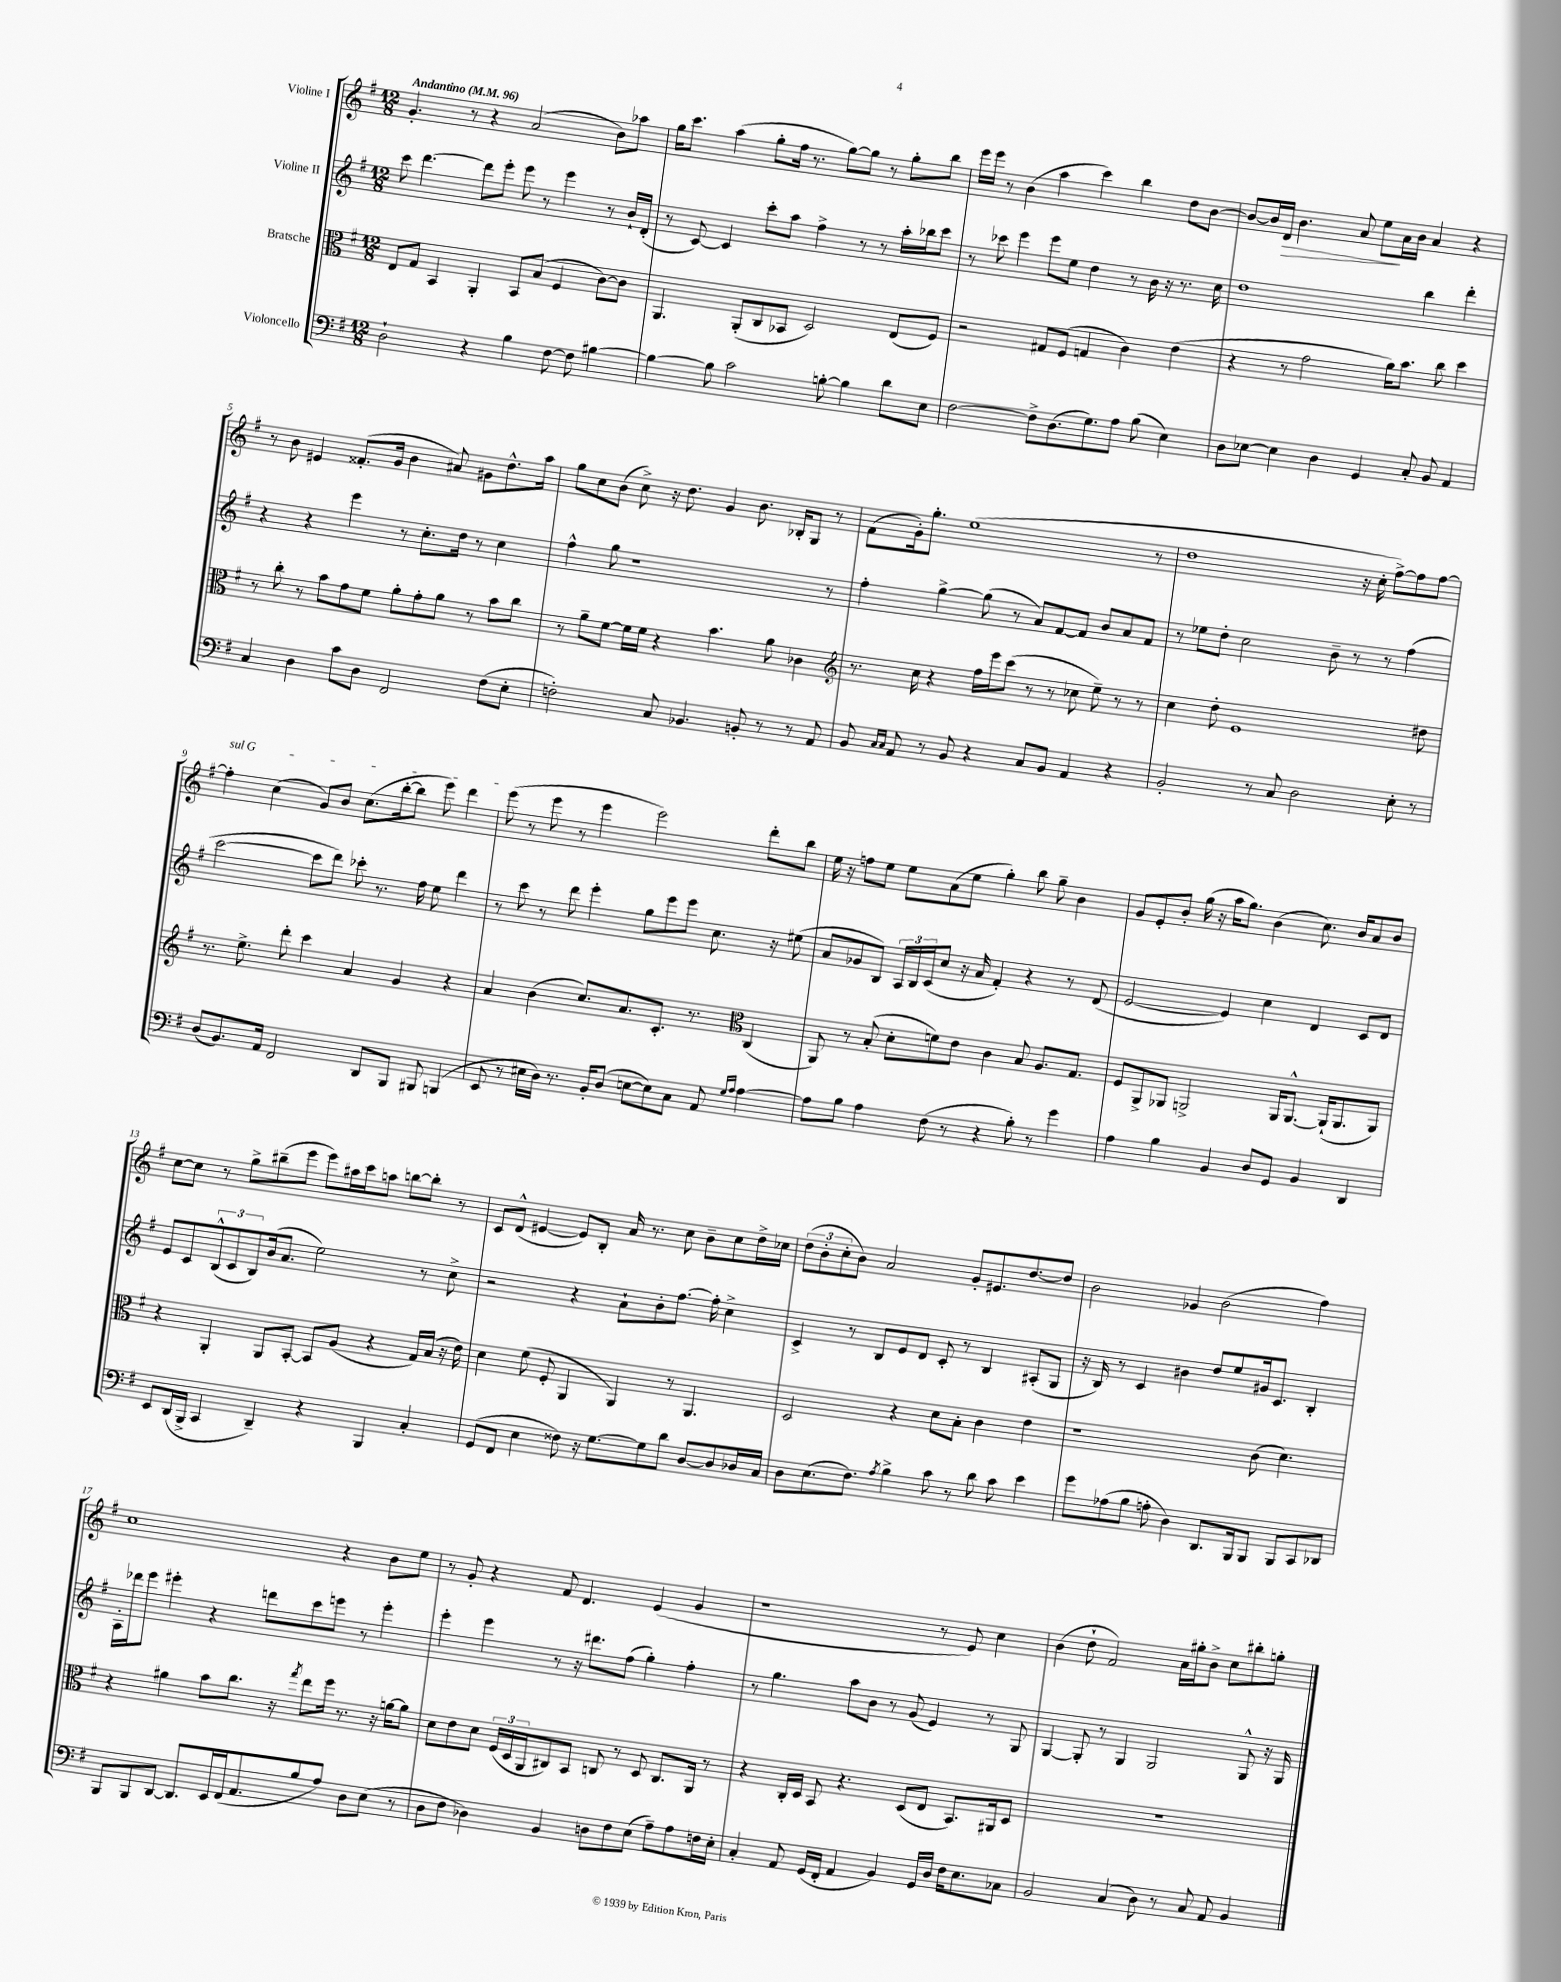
<<
\new StaffGroup <<
\new Staff = "s0" \with { instrumentName = "Violine I" } {
    \clef treble \key g \major \numericTimeSignature \time 12/8 \tempo "Andantino" 4 = 96
    g'4.-. r8 r4 a'2( b'8) aes''8 |
    g''16 c'''8. a''4( g''8-. fis''16 r8. g''8~) g''8 r8 g''8-. b''8 |
    e'''16 e'''16 r8 b'4( a''4 c'''4) b''4 d''8 b'8~ |
    b'8~ b'16 d'16\> b'4. a'8 e''8\! a'16 b'16 a'4 r4 |
    r8 b'8 eis'4 fisis'8.-.( g'16 b'4 ais'8) gis'8 d''8.-^ a''16 |
    g''8 c''8 b'8( c''8->) r16 d''8. g'4 b'8. bes16-. g8 r8 |
    fis'8( g'16-.) g''8.-. e''1( r8 |
    d''1 r16 c''16-. fis''8~->) fis''8 fis''8~ |
    \once \override TextSpanner.bound-details.left.text = \markup { \italic "sul G" } fis''4-.\startTextSpan c''4( g'8) b'8 c''8.( b''16~-. b''8 e'''8) d'''4 |
    e'''8\stopTextSpan( r8 e'''8 r8 e'''4 e'''2) d'''8-. b''8 |
    e''16 r16 f''8 e''8 e''8 a'8( e''8 g''4-.) b''8 g''8-- b'4 |
    g'8 e'8-. b'8-. g''16( r16 a''16 g''8.) b'4( c''8.) b'16 a'8 b'8 |
    c''8~ c''8 r8 g''8-> bis''8--( e'''8 e'''8) ais''16 c'''16 a''8 b''8~ b''8-. r8 |
    c'8 d'8-^( eis'4~ eis'8) b8-. a'16 r8. c''8 b'8-- c''8 d''16-> ces''16 |
    \tuplet 3/2 { d''8( b'8-. c''8-. } b'8) a'2 g'8-. eis'8. d''8.~ d''8 |
    b'2 ges'4 b'2( fis''4) |
    c''1 r4 b'8 e''8 |
    r8 g'8-. r4 fis'8 d'4. e'4( g'4 |
    r1 r8 e'8) c''4 |
    b'4( d''8-! fis'2) a'16 gis''16-. b'8-> c''8 bis''8-. g''8-. \bar "|." |
}
\new Staff = "s1" \with { instrumentName = "Violine II" } {
    \clef treble \key g \major \numericTimeSignature \time 12/8
    c'''8 d'''4.~ d'''8 e'''8-. e'''8 r8 e'''4 r8 b'16-! d'16-.( |
    r8 c'8~) c'4 c'''8-. a''8 fis''4-> r8 r8 a''16-. bes''16 c'''8 |
    r8 ces'''8 e'''4 e'''8 e''8 d''4 r8 b'16 r16 r8. c''16 |
    d''1 b''4 d'''4-. |
    r4 r4 e'''4 r8 c''8.-. d''16 r8 c''4 |
    fis''4-^ g''8 r1 r8 |
    fis''4-. g''4~-> g''8( r8 a'8) fis'8~ fis'8 b'8 a'8 fis'8 |
    r8 ees''8 d''8-. c''2 b'8-- r8 r8 fis''4( |
    c'''2~ c'''8 d'''8) ces'''8-. r8. fis''16 e''8 d'''4 |
    r8 c'''8 r8 d'''8 e'''4-. g''8 e'''8 e'''8 c''8. r16 eis''8( |
    a'8 ges'8 b8) \tuplet 3/2 { a16 b16 c'16( } c''8 r16 a'16 fis'4-.) r4 r8 d'8( |
    e'2~ e'4) c''4 d'4 c'8 d'8 |
    e'8 c'8 \tuplet 3/2 { b8-^( c'8 b8) } b'16( a'8. e''2) r8 c''8-> |
    r2 r4 a'8-! b'8-. fis''8.~ fis''16-. c''4-> |
    c'4-> r8 b8 e'8 d'8 c'8-. r8 b4 ais8-.( g8 |
    r16 b16) r8 c'4 bis'4 d''8 e''8 gis'16 c'8. b4-. |
    a16-. des'''16 e'''8 eis'''4-. r4 d'''8 c'''8 e'''8 r8 e'''4-. |
    e'''4-. e'''4 r8 r16 dis'''8. fis''8( g''4-.) fis''4-. |
    r8 g''4. a''8 b'8 r8 g'8( e'4) r8 g8 |
    g4~ g8-. r8 g4 g2 g8-^ r16 g16 \bar "|." |
}
\new Staff = "s2" \with { instrumentName = "Bratsche" } {
    \clef alto \key g \major \numericTimeSignature \time 12/8
    e8 g8 b,4 a,4-. b,8 b8( fis4 c'8~) c'8 |
    a,4. a,8-.( c8 bes,8 d2) e8( fis8) |
    r2 gis8 fis8( g4 c'4) e'4( |
    r4 r8 g'2 a'16) b'8. c''8 d''4 |
    r8 c''8-. r8 b'8 g'8 fis'8 a'8-. g'8-. a'8 r8 b'8 c''8 |
    r8 a'8-- fis'8~ fis'16 fis'16 r4 b'4. a'8 ces'4 |
    \clef treble r8. c''16 r4 fis''16 e'''16 c'''8( r8 r8 ces''8 e''8--) r8 r8 |
    c''4 d''8-. e'1 dis''8 |
    r8. e''8.-> d'''8-. c'''4 a'4 g'4 r4 |
    a'4 b'4( c''8.) a'8. c'8.-. r8. \clef alto c4( |
    a,8) r8 b8-.( d'8-. f'8) e'8 c'4 b8 a8. g8. |
    fis8 a,8-> aes,8 a,2-> a,16 a,8.~-^ a,16-!( a,8. a,8) |
    r4 a,4-. a,8 b,8~-. b,8 a8( r4 g16) b16( r16 e'16) |
    d'4 fis'8( fis8-. a,4 a,4) r8 a,4. |
    d2 r4 d'8 b8-. c'4 e'4 |
    r1 c'8( d'4.) |
    r4 ais'4 b'8 c''8. r16 \acciaccatura { g''8 } e''8 fis''16 r8. r16 a'16~ a'8 |
    d'8 e'8 d'8 \tuplet 3/2 { fis16( d16 a,16 } cis8) b,8 c8 r8 d8 c8. a,16 r8 |
    r4 c16-. d16 b,8 r4. d8( e8 b,8.) ais,16 d8 |
    R1. \bar "|." |
}
\new Staff = "s3" \with { instrumentName = "Violoncello" } {
    \clef bass \key g \major \numericTimeSignature \time 12/8
    d2-! r4 b4 fis8~ fis8 bis4~ |
    bis4~ bis8 c'2 b8~-. b4 d'8 e8 |
    fis2~ fis8-> d8.( g8.) a8 b8( e4) |
    d8 ees8~ ees4 d4 g,4 c8-. b,8 a,4 |
    c4 d4 c'8 d8 fis,2 fis8( e8-. |
    f2-.) c8 bes,4. b,8-. r8 r8 a,8 |
    b,8 \grace { c16 c16 } a,8 r8 b,8 r4 c8 b,8 a,4 r4 |
    b,2-. r8 c8 d2 e8-. r8 |
    d8( b,8.) a,16 fis,2 d,8 b,,8 bis,,8 b,,4( |
    e,8 r8 eis16 d16) r8. b,16-. d8( e8~ e8) c8 a,8 \grace { g16 a16 } a4~ |
    a8 b8 a4 fis8( r8 r4 b8-.) r8 g'4 |
    a4 b4 b,4 d8 g,8 b,4 d,4 |
    e,8 d,16( b,,16-> c,4 d,4--) r4 b,,4 c4-. |
    g,8( fis,8 e4 fisis8) r16 g8.~ g8 d'8 d8~ d8 des16 c16 |
    d8 e8.( fis8.) \acciaccatura { a8 } b4-> c'8 r8 d'8 c'8 e'4 |
    g'8 aes8( b8 a8-. d4) d,8. b,,16 b,,8 b,,8 c,8 des,8 |
    b,,8 b,,8 d,8~ d,8. e,16 fis,16( a,8. b8 a8) d8 e8( r8 |
    d8 fis8 des4) b,4 d8 fis8 e8( a8--) a8 f16 e16-. |
    c4-. a,8 g,16( fis,16-. a,4 b,4) g,16 d16 fis16 e8. ces8 |
    b,2 c4( d8) r8 c8 a,8 b,4 \bar "|." |
}
>>
>>
